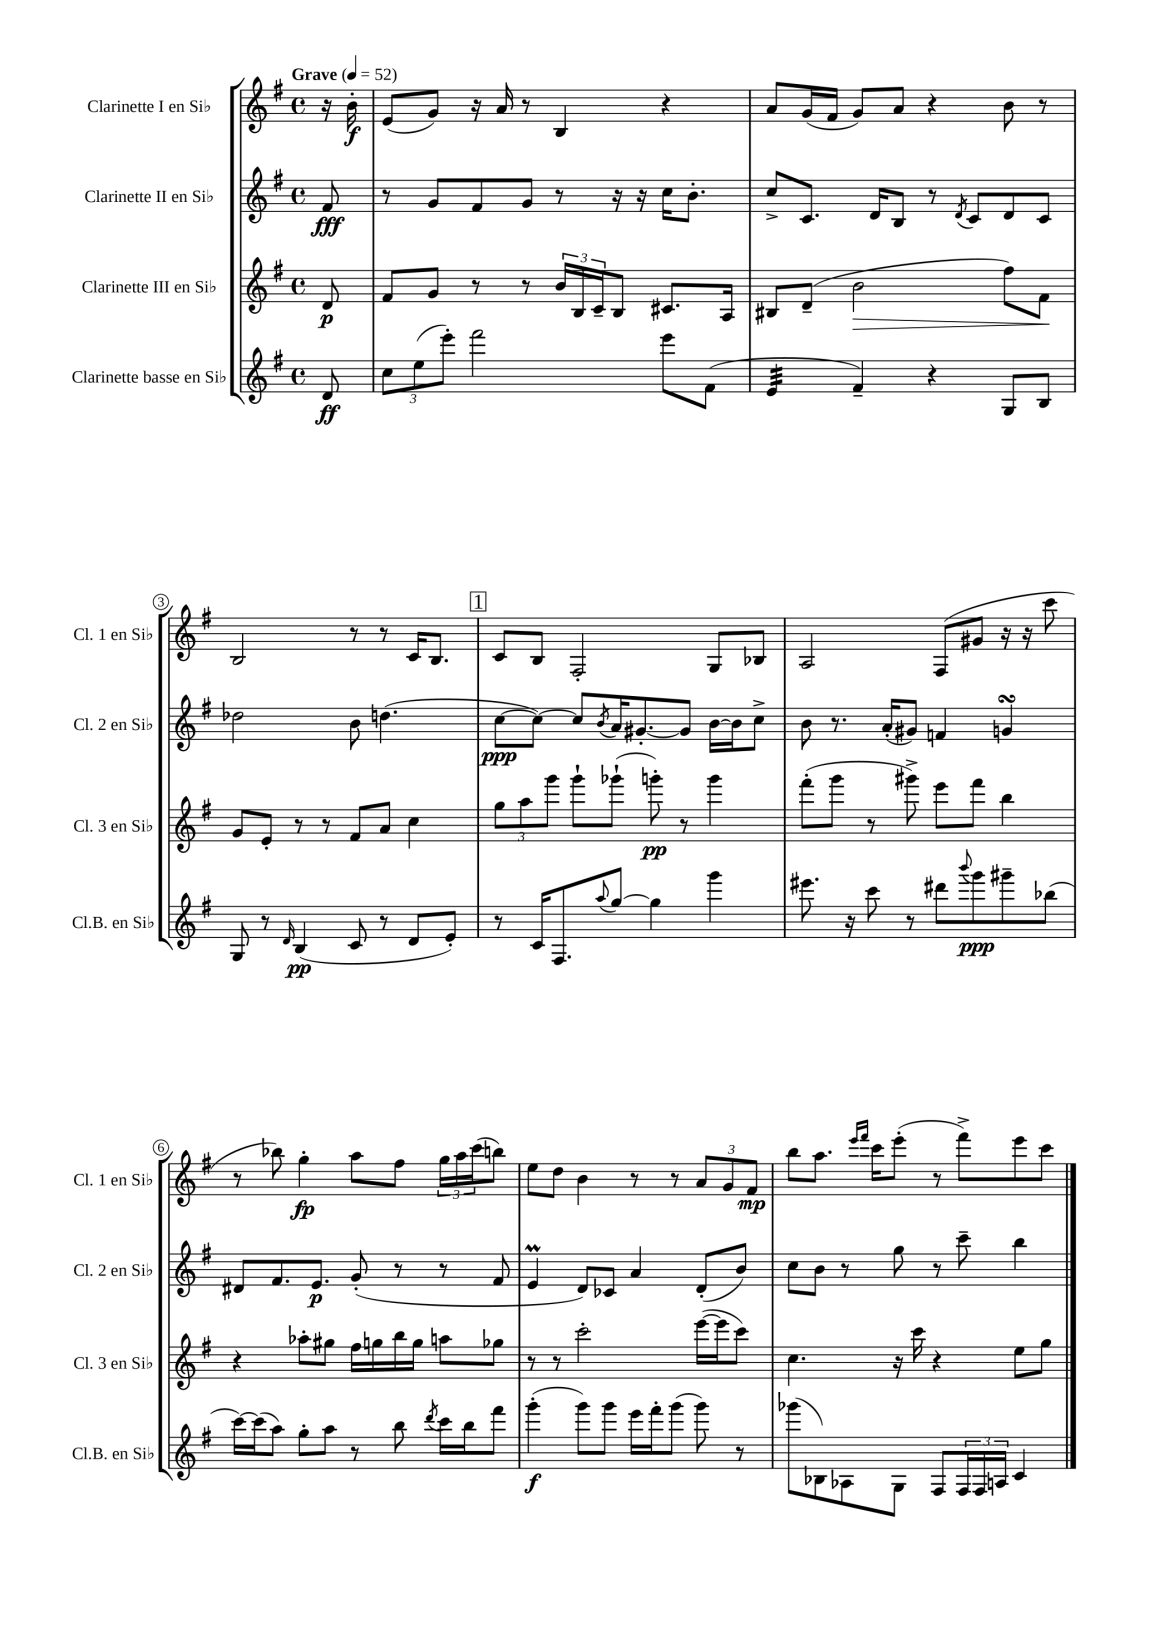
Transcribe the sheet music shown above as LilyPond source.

<<
\new StaffGroup <<
\new Staff = "s0" \with { instrumentName = "Clarinette I en Sib" shortInstrumentName = "Cl. 1 en Sib" } {
    \clef treble \key g \major \defaultTimeSignature \time 4/4 \partial 8 \tempo "Grave" 4 = 52
    r16 b'16-.\f |
    e'8( g'8) r16 a'16 r8 b4 r4 |
    a'8 g'16( fis'16 g'8) a'8 r4 b'8 r8 |
    b2 r8 r8 c'16 b8. |
    \mark \markup { \box "1" } c'8 b8 fis2-. g8 bes8 |
    a2 fis8( gis'8 r16 r16 c'''8 |
    r8 bes''8) g''4-.\fp a''8 fis''8 \tuplet 3/2 { g''16 a''16 c'''16( } b''8) |
    e''8 d''8 b'4 r8 r8 \tuplet 3/2 { a'8 g'8 fis'8\mp } |
    b''8 a''8. \grace { e'''16 fis'''16 } c'''16 e'''8-.( r8 fis'''8->) e'''8 c'''8 \bar "|." |
}
\new Staff = "s1" \with { instrumentName = "Clarinette II en Sib" shortInstrumentName = "Cl. 2 en Sib" } {
    \clef treble \key g \major \defaultTimeSignature \time 4/4 \partial 8
    fis'8\fff |
    r8 g'8 fis'8 g'8 r8 r16 r16 c''16 b'8.-. |
    c''8-> c'8. d'16 b8 r8 \acciaccatura { d'8 } c'8 d'8 c'8 |
    des''2 b'8 d''4.( |
    \mark \markup { \box "1" } c''8~\ppp c''8~) c''8 \acciaccatura { b'8 } a'16 gis'8.~-. gis'8 b'16~ b'16 c''8-> |
    b'8 r8. a'16-.( gis'8) f'4 g'4\turn |
    dis'8 fis'8. e'8.\p g'8-.( r8 r8 fis'8 |
    e'4\prall d'8) ces'8 a'4 d'8-.( b'8) |
    c''8 b'8 r8 g''8 r8 c'''8-- b''4 \bar "|." |
}
\new Staff = "s2" \with { instrumentName = "Clarinette III en Sib" shortInstrumentName = "Cl. 3 en Sib" } {
    \clef treble \key g \major \defaultTimeSignature \time 4/4 \partial 8
    d'8\p |
    fis'8 g'8 r8 r8 \tuplet 3/2 { b'16 b16 c'16-- } b8 cis'8. a16 |
    bis8 d'8--( b'2\> fis''8) fis'8\! |
    g'8 e'8-. r8 r8 fis'8 a'8 c''4 |
    \mark \markup { \box "1" } \tuplet 3/2 { g''8 a''8 g'''8 } g'''8-! ges'''8-!( g'''8-.\pp) r8 g'''4 |
    fis'''8-.( g'''8 r8 gis'''8->) e'''8 fis'''8 b''4 |
    r4 aes''8-. gis''8 fis''16 g''16 b''16 g''16 a''8 ges''8 |
    r8 r8 c'''2-. e'''16~( e'''16 c'''8) |
    c''4. r16 c'''16 r4 e''8 g''8 \bar "|." |
}
\new Staff = "s3" \with { instrumentName = "Clarinette basse en Sib" shortInstrumentName = "Cl.B. en Sib" } {
    \clef treble \key g \major \defaultTimeSignature \time 4/4 \partial 8
    d'8\ff |
    \tuplet 3/2 { c''8 e''8( e'''8-.) } fis'''2 e'''8 fis'8( |
    e'4:32 fis'4--) r4 g8 b8 |
    g8 r8 \grace { d'16 } b4\pp( c'8 r8 d'8 e'8-.) |
    \mark \markup { \box "1" } r8 c'16 fis8. \appoggiatura { a''8 } g''8~ g''4 g'''4 |
    eis'''8. r16 c'''8 r8 dis'''8 \appoggiatura { b'''8 } g'''8\ppp gis'''8-- bes''8( |
    c'''16~) c'''16( a''8) g''8-. a''8 r8 b''8 \acciaccatura { d'''8 } c'''16 b''16 fis'''8 |
    g'''4-.\f( g'''8) g'''8 e'''16 fis'''16-. g'''8( g'''8) r8 |
    ges'''8( bes8) aes8 g8 fis8 \tuplet 3/2 { fis16 fis16 a16 } c'4 \bar "|." |
}
>>
>>
\layout { \context { \Score \override BarNumber.stencil = #(make-stencil-circler 0.1 0.3 ly:text-interface::print) } }
